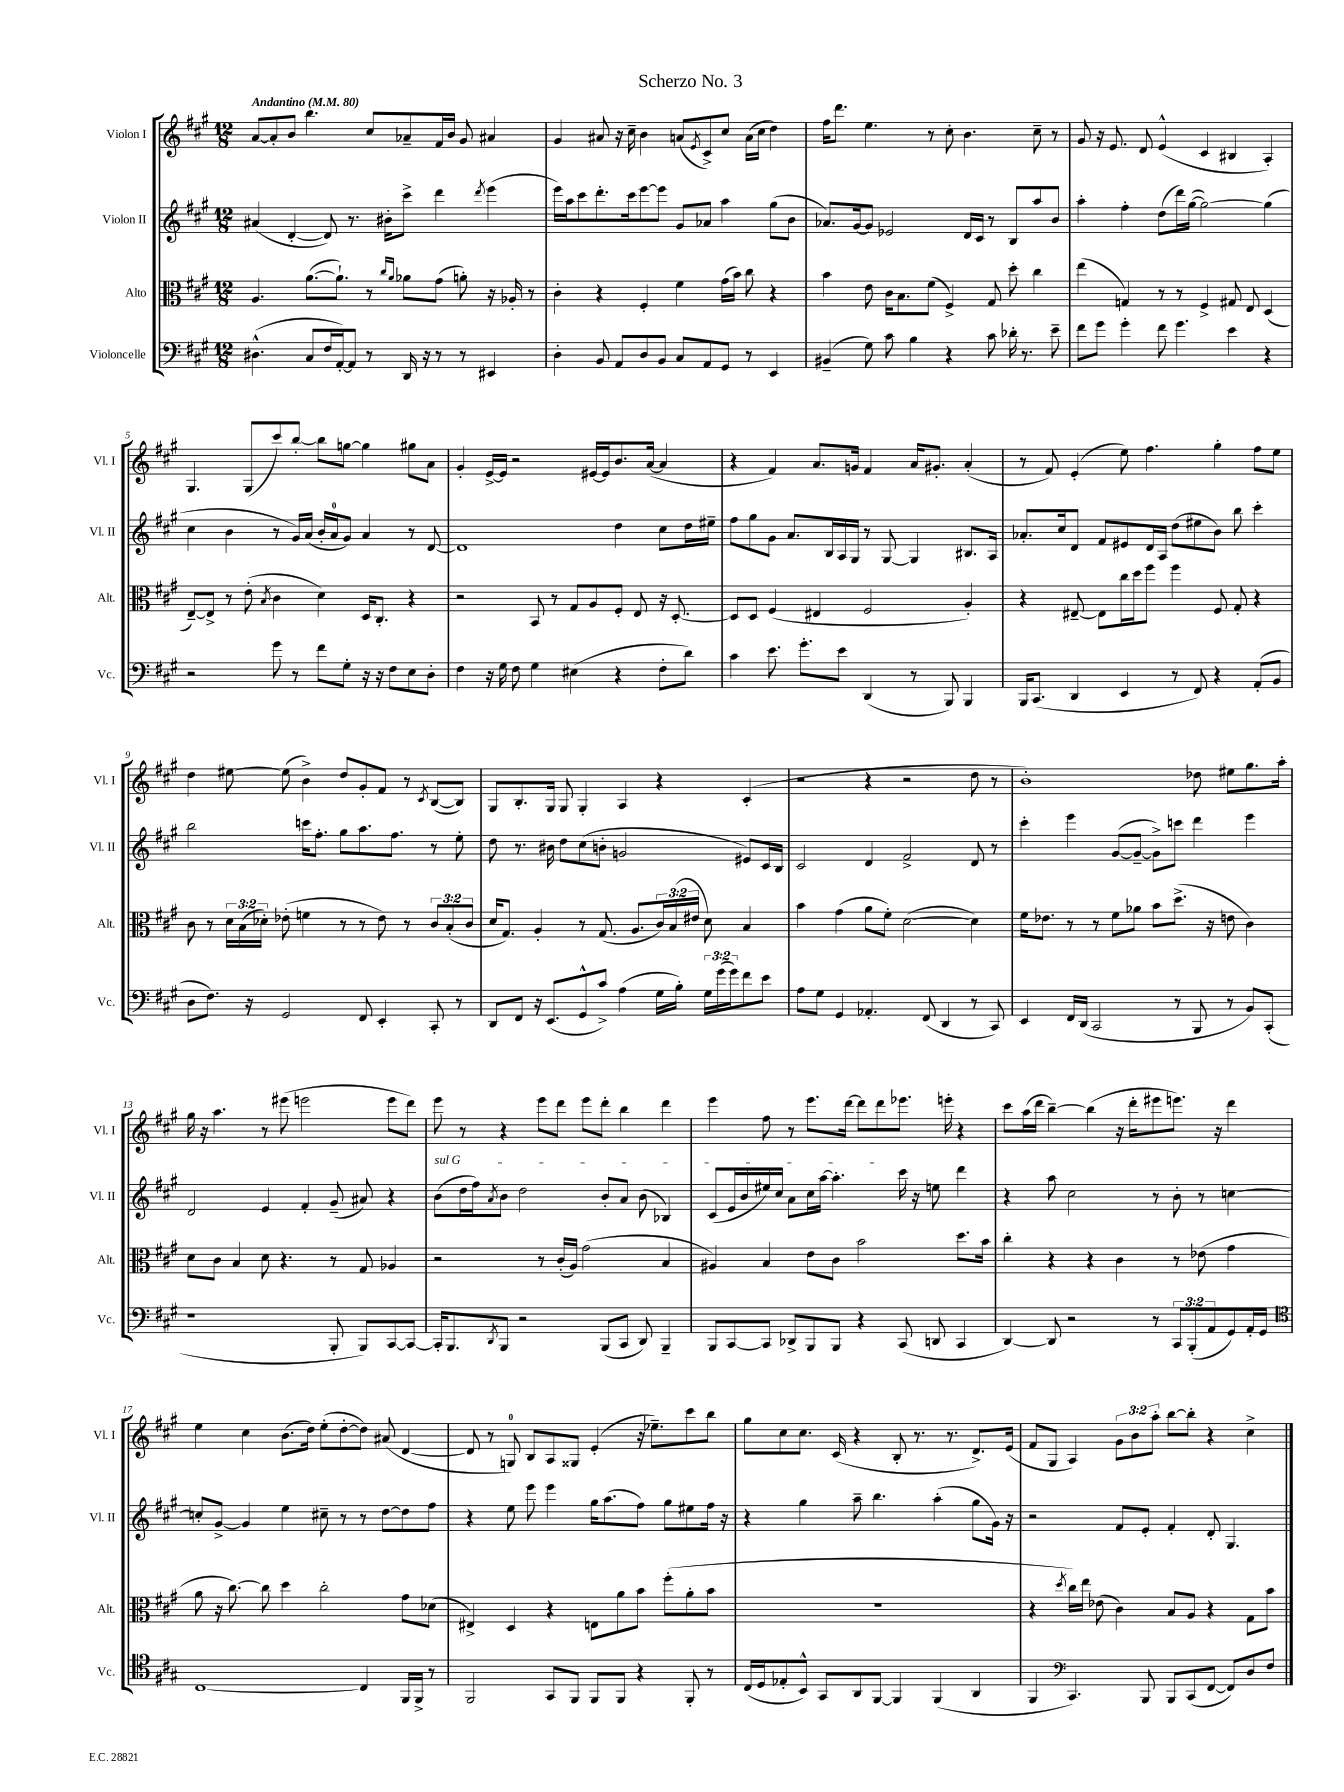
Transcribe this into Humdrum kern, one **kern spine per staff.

**kern	**kern	**kern	**kern
*part4	*part3	*part2	*part1
*staff4	*staff3	*staff2	*staff1
*I"Violoncelle	*I"Alto	*I"Violon II	*I"Violon I
*I'Vc.	*I'Alt.	*I'Vl. II	*I'Vl. I
*clefF4	*clefC3	*clefG2	*clefG2
*k[f#c#g#]	*k[f#c#g#]	*k[f#c#g#]	*k[f#c#g#]
*M12/8	*M12/8	*M12/8	*M12/8
*MM80	*MM80	*MM80	*MM80
=1	=1	=1	=1
!	!	!	!LO:TX:a:B:t=Andantino
(4.D#X^^\	4.A/	(4a#X/	[8a/L
.	.	.	8a'/]
.	.	[4d'/	8b/J
8C#/L	([8.a\L	.	4.bb\
16F#/L	.	8d/])	.
[16AA'/J)	8.a`\J])	.	.
8AA/J]	.	8.r	.
8r	8r	.	8cc#/L
.	.	16b#X'\KL	.
.	16qqcc#/LL	.	.
.	16qqa/JJ	.	.
16DD/	8a-X\L	8ccc#^\J	8a-X~/
16r	.	.	.
8r	(8g#\J	4ddd\	16f#/L
.	.	.	16b/JJ
8r	8an'\)	.	8g#/
.	.	8qddd/	.
4EE#X/	16r	(4eee\	4a#X/
.	16A-X'/	.	.
.	8r	.	.
=2	=2	=2	=2
4D'\	4c#'\	16eee\LL)	4g#/
.	.	16aa\J	.
.	.	8ccc#\	.
8BB/	4r	8.ddd'\	8a#X/
8AA/L	.	.	16r
.	.	16ccc#\k	16cc#~\
8D/	4F#'/	[8eee\	4b\
8BB/J	.	8eee\J]	.
8C#/L	4f#\	8g#/L	(8an/L
.	.	.	8qe/
8AA/	.	8a-X/J	8c#^/)
8GG#/J	(16g#\LL	4aa\	8cc#/J
.	16b\JJ)	.	.
8r	8cc#\	.	(16a\LL
.	.	.	16cc#\JJ
4EE/	4r	(8gg#\L	4dd\)
.	.	8b\J	.
=3	=3	=3	=3
(4BB#X~/	4b\	8.a-X/L)	16ff#\KL
.	.	.	8.ddd\J
.	.	[16g#/k	.
8G#\)	8e\	8g#/J]	4.ee\
8c#\	16c#\KL	2e-X/	.
.	8.B\	.	.
4B\	.	.	.
.	(8f#\J	.	8r
4r	4F#^/)	.	8cc#'\
.	.	16d/LL	4.b\
.	.	16c#/JJ	.
8c#\	8G#/	8r	.
16d-X'\	8dd'\	8B/L	.
8.r	.	.	.
.	4cc#\	8aa/	8cc#~\
8e~\	.	8b/J	8r
=4	=4	=4	=4
8f#\L	(4ee\	4aa'\	8g#/
8g#\J	.	.	16r
.	.	.	8.e/
4g#'\	4Gn/)	4ff#'\	.
.	.	.	8d/
8f#\	8r	(8dd\L	(4e^^/
4.g#\	8r	16ddd\L)	.
.	.	([16gg#\JJ	.
.	4F#^/	2gg#\_)	4c#/
4e\	8G#X/	.	4B#X/
.	8E/	.	.
4r	(4D/	(4gg#\]	4A'/)
!!LO:LB:g=z
=5	=5	=5	=5
2r	[8E~/L)	4cc#\	4.G#/
.	8E^/J]	.	.
.	8r	4b\	.
.	(8e'\	.	(8G#/L
.	8qB/	.	.
8g#\	4c#\	8r	8ccc#/)
8r	.	16g#/LL)	[8bb'/J
.	.	(16a/JJ	.
8f#\L	4d\)	16b'/LL	8bb\L]
.	.	16a/J	.
8G#'\J	.	8g#/J)	[8ggn\J
16r	16D/KL	4a/	4gg\]
16r	8.C#'/J	.	.
8F#\L	.	.	.
8E\	4r	8r	8gg#X\L
8D'\J	.	[8d/	8a\J
=6	=6	=6	=6
4F#\	2r	1d]	4g#'/
16r	.	.	[16e^/LL
16G#\	.	.	16e/JJ]
8F#\	.	.	2r
4G#\	8BB/	.	.
.	8r	.	.
(4E#X\	8G#/L	.	.
.	8A/	.	[16e#X/LL
.	.	.	16e#/J]
4r	8F#'/J	4dd\	8.b/
.	8E/	.	.
.	.	.	([16a/Jk
8F#'\L	16r	8cc#\L	4a/]
.	[8.D'/	.	.
8d\J)	.	16dd\L	.
.	.	16ee#X~\JJ	.
=7	=7	=7	=7
4c#\	8D/L]	8ff#\L	4r
.	8D/J	8gg#\	.
8.e\	(4F#/	8g#\J	4f#/)
.	.	8.a/L	.
8.g#'\L	.	.	.
.	4E#X/	.	8.a/L
.	.	16B/L	.
8e\J	.	16A/	.
.	.	16G#/JJ	16gn/Jk
(4DD/	2F#/	8r	4f#/
.	.	[8G#/	.
8r	.	4G#/]	16a/KL
.	.	.	8.g#X'/J
8BBB/)	.	.	.
4BBB/	4A'/)	8.B#X/L	(4a'/
.	.	16A/Jk	.
=8	=8	=8	=8
16BBB/KL	4r	8.a-X'/L	8r
(8.CC#/J	.	.	.
.	.	.	8f#/)
.	.	16cc#/k	.
4DD/	[8E#X~/	8d/J	(4e'/
.	8E#\L]	8f#/L	.
4EE/	16cc#\L	8e#X/	8ee\)
.	16dd\J	.	.
.	8ff#\J	16d/L	4.ff#\
.	.	16A/JJ	.
8r	4ff#\	(8dd\L	.
8FF#/)	.	8ee#X\	.
4r	8F#/	8b\J)	4gg#'\
.	8G#'/	8bb\	.
(8AA'/L	4r	4ccc#'\	8ff#\L
8BB/J	.	.	8ee\J
!!LO:LB:g=z
=9	=9	=9	=9
8D\L	8c#\	2bb\	4dd\
8.F#\J)	8r	.	.
.	24d\LL	.	[8ee#X\
.	(24B\	.	.
16r	.	.	.
.	24d-X'\JJ)	.	.
2GG#/	(8e-X'\	.	(8ee#\]
.	4fn\	16cccn\KL	4b^\)
.	.	8.ff#'\J	.
.	8r	8gg#\L	8dd/L
8FF#/	8r	8.aa\	8g#'/
4EE'/	8e-\)	.	8f#/J
.	.	8.ff#\J	.
.	8r	.	8r
.	.	.	8qc#/
8CC#'/	12c#/L	8r	([8B/L
.	(12B'/	.	.
8r	.	8ee'\	8B/J])
.	12c#/J	.	.
=10	=10	=10	=10
8DD/L	16d/KL	8dd\	8G#/L
.	8.G#/J)	.	.
8FF#/J	.	8.r	8.B'/
16r	4A'/	.	.
(8.EE/L	.	16b#X\	16G#/Jk
.	.	8dd\L	8G#/
8GG#^^/	8r	(8cc#\	4G#'/
8c#^/J)	(8.G#/	8bn'\J	.
(4A\	.	2gn/	4A/
.	8.A/L	.	.
16G#\LL	24c#/L)	.	4r
.	(24B/	.	.
16B'\JJ)	.	.	.
.	24e#X/JJ	.	.
24G#\LL	8d\)	.	.
(24g#\	.	.	.
24g#\J)	.	.	.
8f#\	4B/	8e#X/L)	(4c#'/
8e\J	.	16c#/L	.
.	.	16B/JJ	.
=11	=11	=11	=11
8A\L	4b\	2c#/	2r
8G#\J	.	.	.
4GG#/	(4g#\	.	.
4.AA-X'/	8a\L	4d/	4r
.	8f#'\J)	.	.
.	([2d\	2f#^/	2r
(8FF#/	.	.	.
4DD/	.	.	.
8r	4d\])	8d/	8dd\
8CC#/)	.	8r	8r
=12	=12	=12	=12
4EE/	16f#\KL	4ccc#'\	1b')
.	8.e-X\J	.	.
16FF#/LL	8r	4eee\	.
(16DD/JJ	.	.	.
2CC#/	8r	.	.
.	8f#\L	([8g#/L	.
.	8a-X\J	8g#~/J_	.
.	8b\L	8g#^\L])	.
8r	(8.dd^\J	8cccn\J	.
8BBB/	.	4ddd\	8dd-X\
.	16r	.	.
8r	8en\	.	8ee#X\L
8BB/L)	4c#\)	4eee\	8.gg#\
(8CC#'/J	.	.	.
.	.	.	16aa'\Jk
!!LO:LB:g=z
=13	=13	=13	=13
1r	8d\L	2d/	16gg#\
.	.	.	16r
.	8c#\J	.	4.aa\
.	4B/	.	.
.	8d\	4e/	8r
.	4.r	.	(8eee#X\
.	.	4f#'/	2eeen\
8BBB'/	8r	(8g#~/	.
8BBB/L)	8G#/	8a#X/)	.
[8CC#/	4A-X/	4r	8eee\L
8CC#/J_	.	.	8ddd\J)
=14	=14	=14	=14
!	!	!LO:TX:a:i:t=sul G	!
16CC#'/KL]	2r	(8b\L	8eee\
8.BBB/	.	.	.
.	.	16dd\L	8r
.	.	16ff#\J)	.
8qDD/	.	8qa/	.
8BBB/J	.	8b\J	4r
2r	.	2dd\	.
.	8r	.	8eee\L
.	(16c#'/LL	.	8ddd\J
.	16A/JJ)	.	.
.	(2g#\	.	8eee\L
(8BBB/L	.	8b'/L	8ddd'\J
8CC#/J	.	8a/J	4bb\
8DD/)	.	(8b\	.
4BBB~/	4B/	4B-X/)	4ddd\
=15	=15	=15	=15
8BBB/L	4A#X/)	(8c#/L	4eee\
[8CC#/	.	16e/L	.
.	.	16b/	.
8CC#/J]	4B/	16ee#X/)	8ff#\
.	.	16cc#/JJ	.
8DD-X^/L	.	8a\L	8r
8BBB/	8e\L	16cc#\L	8.eee\L
.	.	[16aa\JJ	.
8BBB/J	8c#\J	4.aa'\]	.
.	.	.	[16ddd\Jk
4r	2b\	.	8ddd\L]
.	.	.	8ddd\
(8CC#/	.	16ccc#\	8.eee-X\J
.	.	16r	.
8DDn/	.	8een\	.
.	.	.	16eeen'\
4CC#/	8.dd\L	4ddd\	4r
.	16b\Jk	.	.
=16	=16	=16	=16
[4DD/)	4cc#'\	4r	8ccc#\L
.	.	.	(16aa\L
.	.	.	16ddd\JJ
8DD/]	4r	8aa\	[4bb~\)
2r	.	2cc#\	.
.	4r	.	(4bb\]
.	4c#\	.	16r
.	.	.	16ddd'\KL
8r	.	8r	8eee#X\
12CC#/L	8r	8b'\	8.eeen\J)
(12BBB'/	.	.	.
.	(8e-X\	8r	.
12AA/	.	.	.
.	.	.	16r
8GG#/)	4g#\	[4ccn\	4ddd\
16AA'/L	.	.	.
16GG#/JJ	.	.	.
!!LO:LB:g=z
=17	=17	=17	=17
*clefC4	*	*	*
[1C#	8a\	8ccn'/L]	4ee\
.	16r	[8g#^/J	.
.	[8.cc#\)	.	.
.	.	4g#/]	4cc#\
.	8cc#\]	.	.
.	4dd\	4ee\	(8.b\L
.	.	.	16dd\Jk)
.	2cc#'\	8cc#X~\	(8ee'\L
.	.	8r	[8dd'\
4C#/]	.	8r	8dd\J])
.	.	[8dd\L	(8a#X/
16FF#/LL	8g#\L	8dd\]	[4d/
16FF#^/JJ	.	.	.
8r	(8d-X\J	8ff#\J	.
=18	=18	=18	=18
2FF#/	4E#X^/)	4r	8d/]
.	.	.	8r
.	4D/	8ee\	8Gn/)
.	.	8eee\	8B/L
8GG#/L	4r	4eee\	8A/
8FF#/J	.	.	8G##X/J
8FF#/L	8En\L	16gg#\KL	(4e'/
.	.	(8.aa\	.
8FF#/J	8a\	.	.
4r	8b\J	8ff#\J)	16r
.	.	.	8.ee-X~\L)
.	(8ff#'\L	8gg#\L	.
8FF#'/	8a'\	8ee#X\	8ccc#\
8r	8b\J	16ff#\Jk	8bb\J
.	.	16r	.
=19	=19	=19	=19
(16C#/LL	1.r	4r	8gg#\L
16D/J	.	.	.
8E-X'/	.	.	8cc#\
8BB^^/J)	.	4gg#\	8.cc#\J
8GG#/L	.	.	.
.	.	.	(16c#/
8AA/	.	8aa~\	4r
[8FF#/J	.	4.bb\	.
4FF#/]	.	.	8B'/
.	.	.	8.r
(4FF#/	.	(4aa'\	.
.	.	.	8.r
4AA/	.	8gg#\L	8.d^/L)
.	.	16g#\Jk)	.
.	.	16r	(16e/Jk
=20	=20	=20	=20
4FF#/	4r	2r	8f#/L
.	.	.	8G#/J
*clefF4	*	*	*
.	8qdd/	.	.
4.CC#/)	16cc#\LL)	.	4A/)
.	16ee\JJ	.	.
.	(8e-X\	.	.
.	4c#\)	8f#/L	12g#\L
.	.	.	12b\
8BBB/	.	8e'/J	.
.	.	.	12aa'\J
8BBB/L	8B/L	4f#'/	[8bb\L
(8CC#/	8A/J	.	8bb'\J]
[8FF#/J	4r	8d'/	4r
8FF#/L])	.	4.G#/	.
8D/	8G#\L	.	4cc#^\
8F#/J	8b\J	.	.
==	==	==	==
*-	*-	*-	*-
